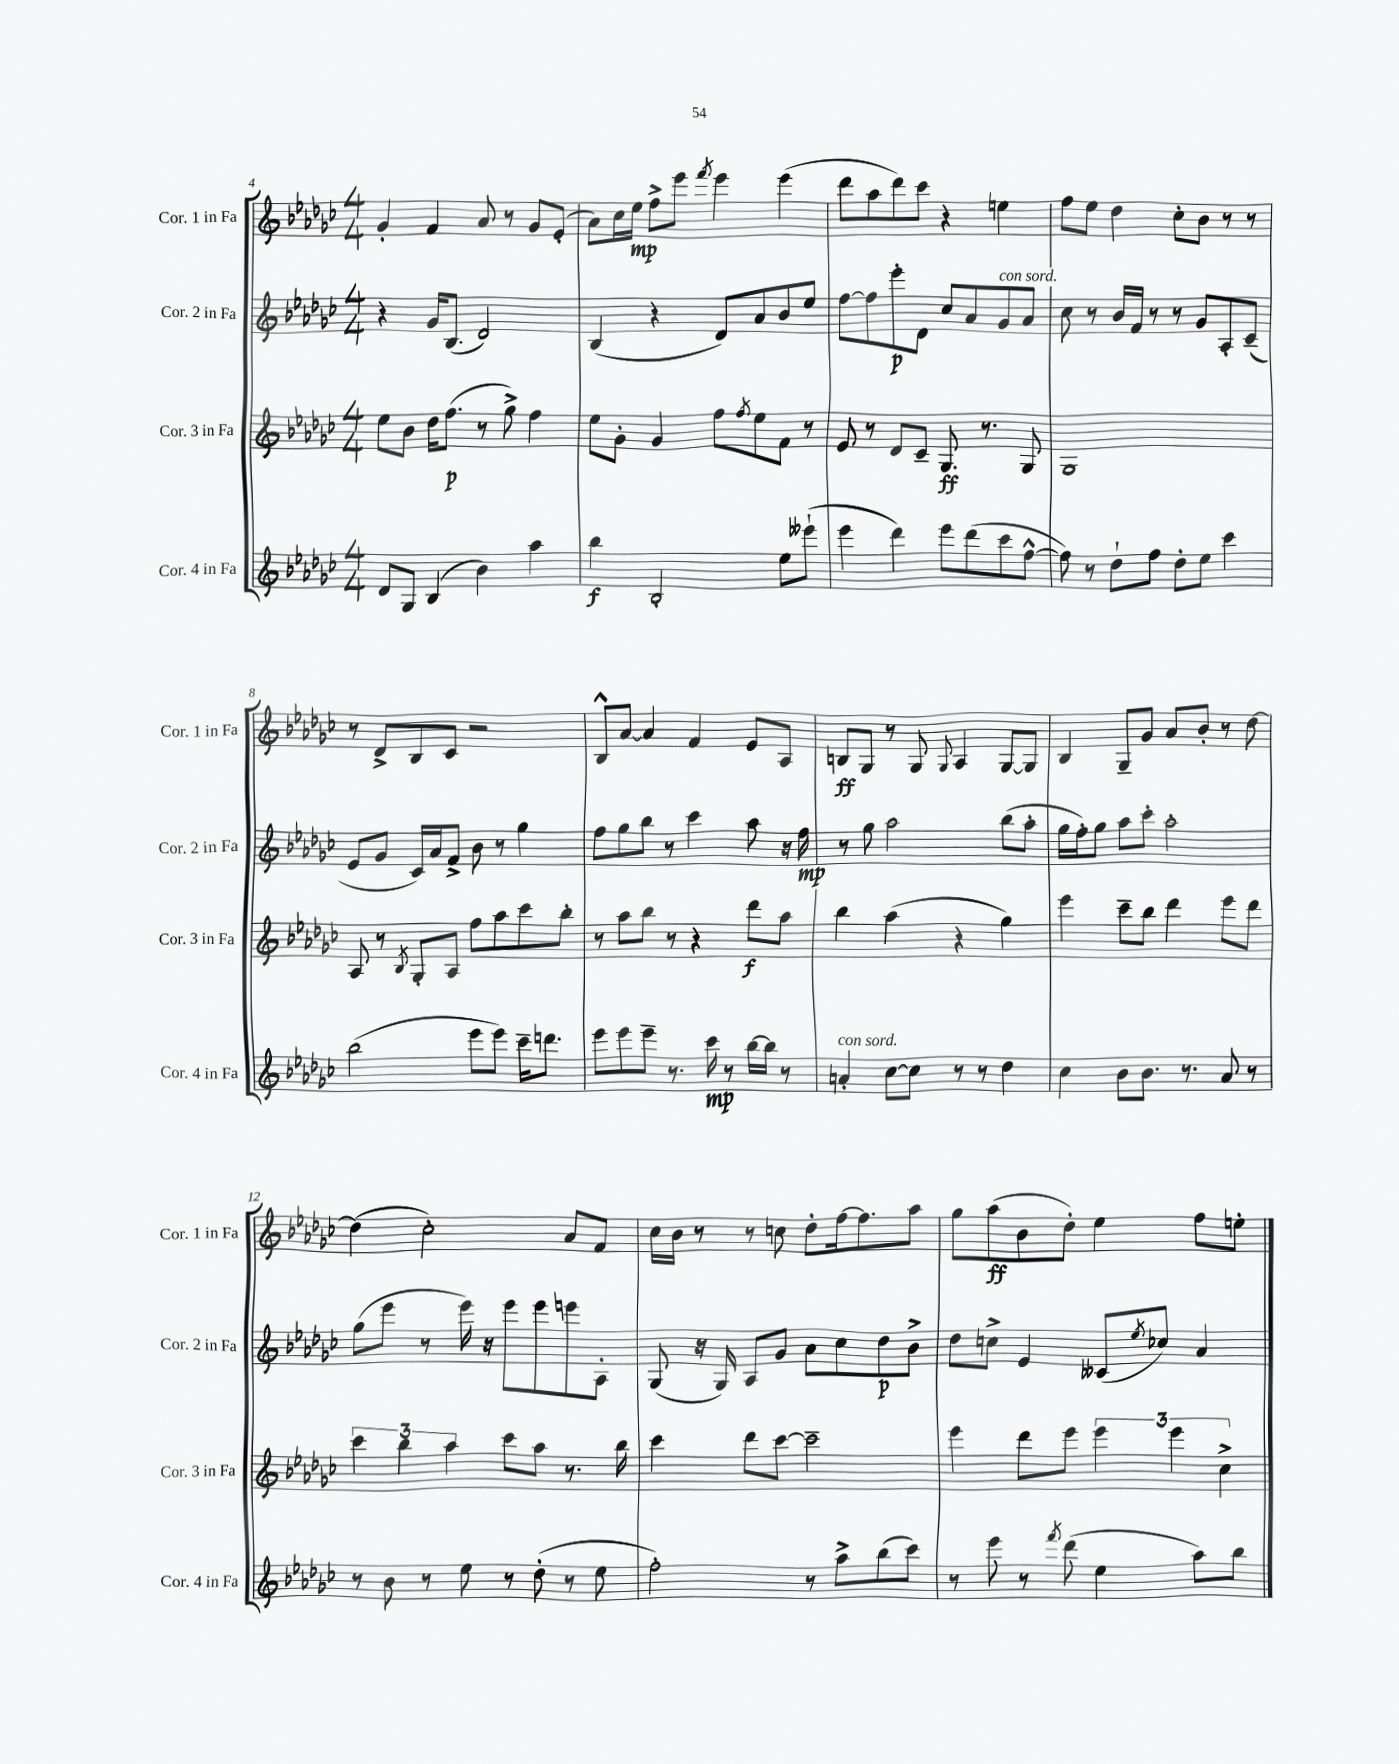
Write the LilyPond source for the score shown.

<<
\new StaffGroup <<
\new Staff = "s0" \with { instrumentName = "Cor. 1 in Fa" shortInstrumentName = "Cor. 1 in Fa" } {
    \clef treble \key ges \major \numericTimeSignature \time 4/4
    ges'4-. f'4 aes'8 r8 ges'8 ees'8-.( |
    aes'8) ces''16 ees''16\mp f''8-> ees'''8 \acciaccatura { f'''8 } ees'''4 ees'''4( |
    des'''8 aes''8 des'''8) ces'''8 r4 e''4 |
    f''8 ees''8 des''4 ces''8-. bes'8 r8 r8 |
    r8 des'8-> bes8 ces'8 r2 |
    bes8-^ aes'8~ aes'4 f'4 ees'8 aes8 |
    b8\ff ges8 r8 ges8 \appoggiatura { ges8 } aes4 ges8~ ges8 |
    bes4 ges8-- ges'8 aes'8 bes'8-. r8 des''8~ |
    des''4( ces''2-.) aes'8 f'8 |
    ces''16 bes'16 r8 r8 c''8 des''8-. f''16~ f''8. aes''8 |
    ges''8 aes''8\ff( bes'8 des''8-.) ees''4 f''8 e''8-. \bar "|." |
}
\new Staff = "s1" \with { instrumentName = "Cor. 2 in Fa" shortInstrumentName = "Cor. 2 in Fa" } {
    \clef treble \key ges \major \numericTimeSignature \time 4/4
    r4 ges'16 bes8.( des'2) |
    bes4( r4 des'8) aes'8 bes'8 ees''8 |
    f''8~ f''8 ees'''8-.\p des'8 ces''8 aes'8 ges'8^\markup { \italic "con sord." } aes'8 |
    ces''8 r8 bes'16 f'16 r8 r8 ges'8 aes8-. ces'8--( |
    ees'8 ges'8 ces'16) aes'16 f'8-> bes'8 r8 ges''4 |
    f''8 ges''8 bes''8 r8 ces'''4 aes''8 r16 f''16\mp |
    r8 ges''8 aes''2 bes''8( aes''8-. |
    ges''16 f''16-.) ges''8 aes''8 ces'''8-. aes''2-. |
    ges''8( ees'''8 r8 ees'''16) r16 ees'''8 ees'''8 e'''8 aes8-. |
    ges8( r16 ges16) aes8 ges'8 aes'8 ces''8 des''8\p bes'8-> |
    des''8 c''8-> ees'4 ceses'8( \acciaccatura { ees''8 } ces''8) aes'4 \bar "|." |
}
\new Staff = "s2" \with { instrumentName = "Cor. 3 in Fa" shortInstrumentName = "Cor. 3 in Fa" } {
    \clef treble \key ges \major \numericTimeSignature \time 4/4
    ees''8 bes'8 des''16 f''8.\p( r8 ges''8->) f''4 |
    ees''8 ges'8-. ges'4 f''8 \acciaccatura { f''8 } ees''8 f'8 r8 |
    ees'8 r8 des'8 ces'8-- ges8.\ff r8. ges8 |
    ges1 |
    aes8 r8 \acciaccatura { bes8 } ges8-. aes8 f''8 aes''8 ces'''8 bes''8-. |
    r8 aes''8 bes''8 r8 r4 des'''8\f aes''8 |
    bes''4 aes''4( r4 ges''4) |
    ees'''4 ces'''8-- bes''8 des'''4 ees'''8 des'''8 |
    \tuplet 3/2 { ces'''4 bes''4 aes''4 } ces'''8 aes''8 r8. bes''16 |
    ces'''4 des'''8 ces'''8~ ces'''2-- |
    ees'''4 des'''8 ees'''8 \tuplet 3/2 { ees'''4 ees'''4 ces''4-> } \bar "|." |
}
\new Staff = "s3" \with { instrumentName = "Cor. 4 in Fa" shortInstrumentName = "Cor. 4 in Fa" } {
    \clef treble \key ges \major \numericTimeSignature \time 4/4
    des'8 ges8 bes4( bes'4) aes''4 |
    bes''4\f bes2-. ees''8 eeses'''8-!( |
    ees'''4 des'''4) ees'''8 des'''8( ces'''8 f''8~-^ |
    f''8) r8 des''8-! f''8 des''8-. ees''8 ces'''4 |
    bes''2( ees'''8 ees'''8) ces'''16-- d'''8. |
    ees'''8 ees'''8 ees'''8-- r8. ces'''16\mp r8 bes''16~ bes''16 r8 |
    a'4-.^\markup { \italic "con sord." } ces''8~ ces''8 r8 r8 des''4 |
    ces''4 bes'8 bes'8. r8. aes'8 r8 |
    r8 bes'8 r8 ees''8 r8 des''8-.( r8 ees''8 |
    f''2-.) r8 aes''8-> bes''8( ces'''8) |
    r8 ees'''8 r8 \acciaccatura { f'''8 } des'''8( ees''4 aes''8) bes''8 \bar "|." |
}
>>
>>
\layout { \context { \Score currentBarNumber = #4 } }
